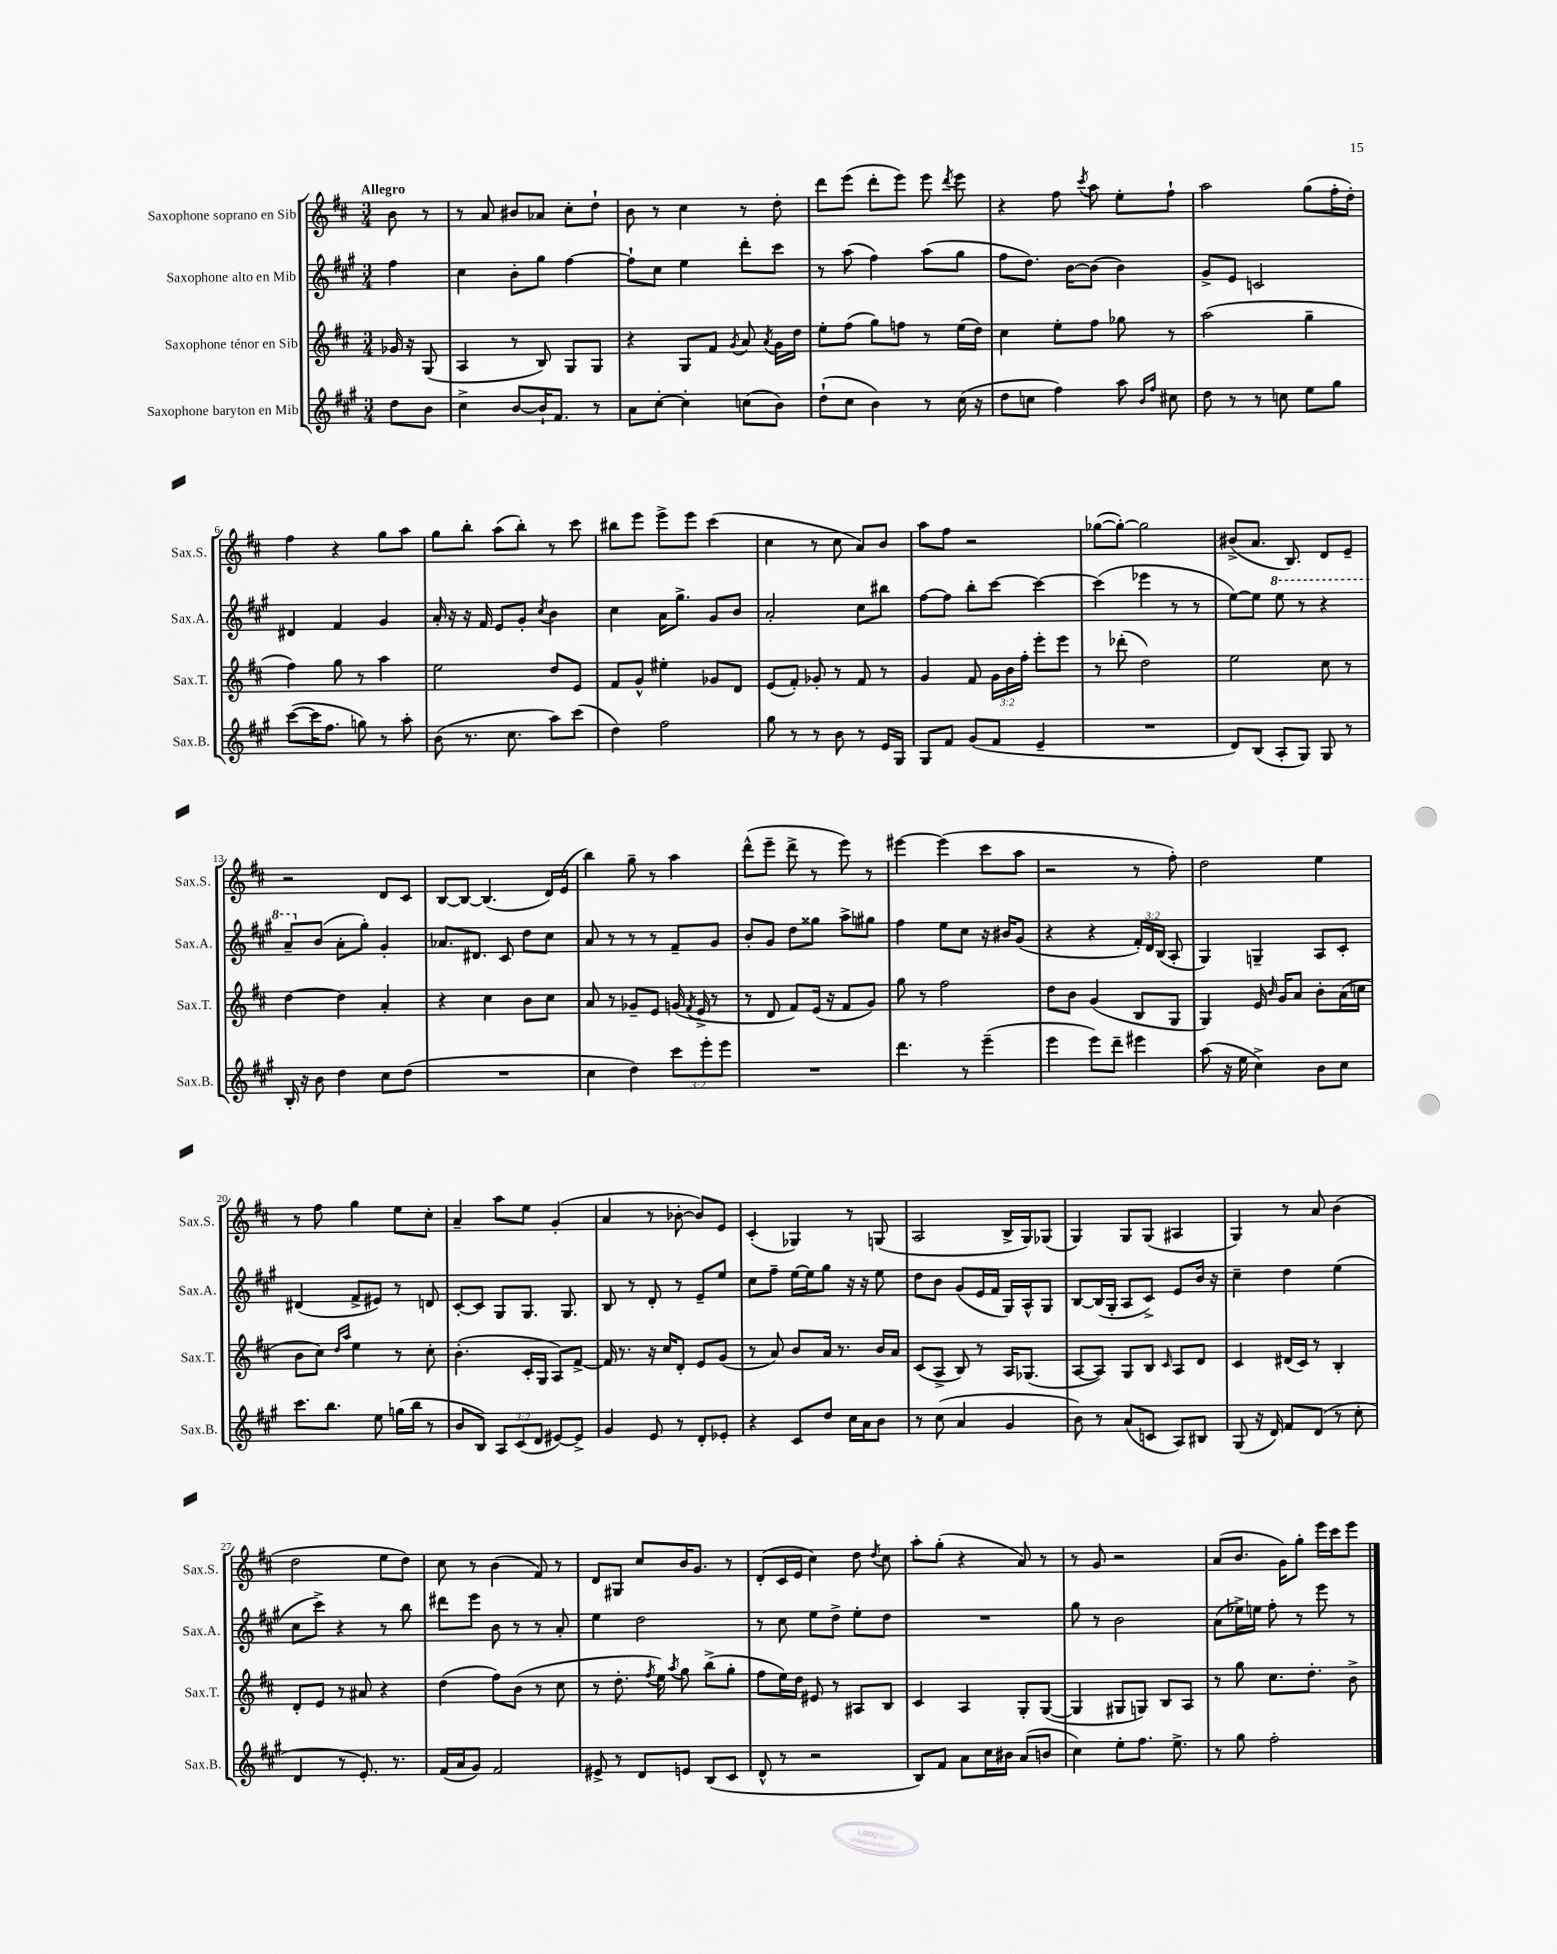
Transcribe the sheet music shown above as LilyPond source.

<<
\new StaffGroup <<
\new Staff = "s0" \with { instrumentName = "Saxophone soprano en Sib" shortInstrumentName = "Sax.S." } {
    \clef treble \key d \major \numericTimeSignature \time 3/4 \partial 4 \tempo "Allegro"
    \autoBeamOff b'8 r8 |
    r8 a'8 bis'8[ aes'8] cis''8[-. d''8]-! |
    b'8 r8 cis''4 r8 d''8-. |
    d'''8[ e'''8]( d'''8[-. e'''8]) e'''8 \acciaccatura { d'''8 } e'''8 |
    r4 fis''8 \acciaccatura { cis'''8 } a''8 e''8[-. fis''8]-! |
    a''2 g''8[( fis''16-. d''16]-.) |
    fis''4 r4 g''8[ a''8] |
    g''8[ b''8]-. a''8[( b''8]-.) r8 cis'''8 |
    bis''8[ e'''8] e'''8[-> e'''8] cis'''4( |
    cis''4 r8 cis''8 a'8[) b'8] |
    a''8[ fis''8] r2 |
    ges''8[~( ges''8]~-.) ges''2 |
    bis'8[->( a'8.] b8.) d'8[ e'8]-- |
    r2 d'8[ cis'8] |
    b8[~ b8]~ b4.( d'16[) e'16]( |
    b''4) g''8-- r8 a''4 |
    d'''8[-^( e'''8]-- d'''8-> r8 e'''8) r8 |
    eis'''4~ eis'''4( cis'''8[ a''8] |
    r2 r8 fis''8-.) |
    d''2 e''4 |
    r8 fis''8 g''4 e''8[ cis''8]-. |
    a'4-- a''8[ e''8] g'4-.( |
    a'4 r8 bes'8~-. bes'8[) e'8] |
    cis'4-.( ges4) r8 g8( |
    a2 b16[-> g16) ges8]( |
    g4) g8[ g8]( ais4 |
    g4) r8 a'8 b'4( |
    d''2 e''8[ d''8]) |
    cis''8 r8 b'4( fis'8) r8 |
    d'8[ gis8] cis''8[ b'16 g'8.] r8 |
    d'8[-.( cis'16 e'16] cis''4) d''8 \acciaccatura { d''8 } cis''8 |
    a''8[-. g''8]-.( r4 a'8) r8 |
    r8 g'8 r2 |
    a'8[( b'8.] g'16[) g''8]-. e'''16[ cis'''16 e'''8] \bar "|." |
}
\new Staff = "s1" \with { instrumentName = "Saxophone alto en Mib" shortInstrumentName = "Sax.A." } {
    \clef treble \key a \major \numericTimeSignature \time 3/4 \override Staff.TupletNumber.text = #tuplet-number::calc-fraction-text \partial 4
    \autoBeamOff fis''4 |
    cis''4 b'8[-. gis''8] fis''4~ |
    fis''8[-! cis''8] e''4 d'''8[-. cis'''8] |
    r8 a''8( fis''4) a''8[( gis''8] |
    fis''8[ d''8.]) b'16[~ b'8]( b'4) |
    gis'8[-> e'8] c'2 |
    dis'4 fis'4 gis'4 |
    a'16-. r16 r16 fis'16 e'8[ gis'8]-. \acciaccatura { cis''8 } b'4 |
    cis''4 a'16[ gis''8.]-> gis'8[ b'8] |
    a'2-. cis''8[ bis''8] |
    fis''8[~ fis''8] b''8[-. cis'''8]~ cis'''4~ |
    cis'''4( ees'''4 r8 r8 |
    e''8[~) e''8] \ottava #1 e'''8 r8 r4 |
    a''8[-- \ottava #0 b'8]( a'8[-. gis''8]-.) gis'4-. |
    aes'8.[ dis'8.] cis'8 d''8[ cis''8] |
    a'8 r8 r8 r8 fis'8[-- gis'8] |
    b'8[-. gis'8] d''8[ gisis''8] a''8[-> gis''8] |
    fis''4 e''8[ cis''8] r16 bis'16[ gis'8]( |
    r4 r4 \tuplet 3/2 { fis'16[-.) d'16 b16]( } a8-. |
    gis4) g4-- a8[ cis'8]-. |
    dis'4( fis'8[-> eis'8]) r8 d'8 |
    cis'8[~-. cis'8] gis8[ gis8.] gis8. |
    b8 r8 d'8-. r8 e'8[-- e''8] |
    cis''8[ fis''8]-- e''16[~ e''16 gis''8] r16 r16 e''8 |
    d''8[ b'8] gis'8[( e'16 fis'16] gis16[) a16-^ gis8] |
    b8[~ b16( gis16]-. a8[ cis'8]->) e'8[ b'16] r16 |
    cis''4-- d''4 e''4( |
    cis''8[ cis'''8]->) r4 r8 b''8 |
    dis'''8[ e'''8] b'8 r8 r8 a'8-. |
    e''4 d''2 |
    r8 cis''8 e''8[ d''8]-> e''8[-. d''8] |
    R2. |
    gis''8 r8 b'2 |
    a'8[( ees''16->) e''16] fis''8-. r8 e'''8 r8 \bar "|." |
}
\new Staff = "s2" \with { instrumentName = "Saxophone ténor en Sib" shortInstrumentName = "Sax.T." } {
    \clef treble \key d \major \numericTimeSignature \time 3/4 \override Staff.TupletNumber.text = #tuplet-number::calc-fraction-text \partial 4
    \autoBeamOff ges'16 r16 g8( |
    a4 r8 b8) g8[ g8] |
    r4 g8[ fis'8] \acciaccatura { g'8 } a'8 \acciaccatura { a'8 } g'16[ d''16] |
    e''8[-. fis''8]( g''8[) f''8] r8 e''16[( d''16]) |
    cis''4 e''8[-. fis''8] ges''8 r8 |
    a''2( g''4-- |
    fis''4) g''8 r8 a''4 |
    e''2 d''8[ e'8] |
    fis'8[ g'8]-^ eis''4-. ges'8[ d'8] |
    e'8[( fis'8]-.) ges'8-. r8 fis'8 r8 |
    g'4 fis'8 \tuplet 3/2 { g'16[ b'16 fis''16]-. } e'''8[-. e'''8] |
    r8 des'''8-.( d''2) |
    e''2 cis''8 r8 |
    d''4~ d''4 a'4-. |
    r4 cis''4 b'8[ cis''8] |
    a'8 r8 ges'8[-- e'8] g'16( \acciaccatura { fis'8 } e'16-> r8 |
    r8 d'8 fis'8[) e'16]( r16 fis'8[ g'8]) |
    g''8 r8 fis''2 |
    d''8[ b'8] g'4( b8[ g8] |
    g4) e'16 \grace { b'16 } g'16[ a'8] b'8[-. a'16( c''16] |
    b'8[ cis''8]) \grace { d''16[ a''16] } e''4 r8 cis''8-. |
    b'4.-.( cis'16[-. g16] a8[) fis'8]~-> |
    fis'16 r8. r16 cis''16[ d'8]-. e'8[ g'8]( |
    r8 a'8) b'8[ a'16] r8. b'16[ a'16] |
    cis'8[( a8]-> b8) r8 a16[ ges8.]( |
    a8[~ a8]) g8[ b8] \grace { cis'16 } a8[ d'8] |
    cis'4 dis'16[( cis'16]) r8 b4-. |
    d'8[-. e'8] r8 ais'8 r4 |
    d''4( fis''8[) b'8]( r8 cis''8 |
    r8 d''8.-. \acciaccatura { fis''8 } e''16) \acciaccatura { a''8 } g''8 b''8[->( g''8]-. |
    fis''8[ e''16) d''16] eis'8 r8 ais8[ b8] |
    cis'4 a4 g8[-. g8]~( |
    g4 gis8[ g8]) b8[ a8] |
    r8 g''8 cis''8.[ d''8.]-. b'8-> \bar "|." |
}
\new Staff = "s3" \with { instrumentName = "Saxophone baryton en Mib" shortInstrumentName = "Sax.B." } {
    \clef treble \key a \major \numericTimeSignature \time 3/4 \override Staff.TupletNumber.text = #tuplet-number::calc-fraction-text \partial 4
    \autoBeamOff d''8[ b'8] |
    cis''4-> b'8[~ b'16-! fis'8.] r8 |
    a'8[ cis''8]~-. cis''4-. c''8[( b'8]) |
    d''8[-!( cis''8] b'4) r8 cis''16( r16 |
    d''8[ c''8] fis''4) a''8 \grace { b'16[ fis''16] } cis''8 |
    d''8 r8 r8 c''8 e''8[ gis''8] |
    cis'''8[~( cis'''16 fis''8.] g''8) r8 a''8-. |
    b'8( r8. cis''8. a''8[) cis'''8]( |
    d''4) fis''2 |
    gis''8 r8 r8 b'8 r8 e'16[ gis16] |
    gis8[ fis'8] gis'8[( fis'8] e'4-- |
    R2. |
    d'8[) b8]( a8[-. gis8]) gis8 r8 |
    b16-. r16 b'8 d''4 cis''8[ d''8]( |
    R2. |
    cis''4 d''4) \tuplet 3/2 { cis'''8[ e'''8-. e'''8] } |
    R2. |
    d'''4. r8 e'''4--( |
    e'''4 e'''8[) d'''8]-- eis'''4 |
    a''8( r16 e''16 cis''4->) b'8[ cis''8] |
    cis'''8.[ b''8.] e''8 g''16[( b''16] r8 |
    b'8[ b8]) \tuplet 3/2 { a8[ cis'8( d'8] } eis'8[~) eis'8]-> |
    gis'4 e'8 r8 d'8[-. ees'8]-. |
    r4 cis'8[ d''8] cis''16[ a'16 b'8] |
    r8 cis''8( a'4 gis'4 |
    b'8) r8 a'8[( c'8] a8[) bis8] |
    gis8( r16 d'16) fis'8[ d'8]( r8 cis''8-. |
    d'4 r8 e'8.-.) r8. |
    fis'16[( a'16 gis'8]) fis'2 |
    eis'8-> r8 d'8[ e'8] b8[( cis'8] |
    d'8-^ r8 r2 |
    b8[) fis'8] a'8[ cis''16 bis'16] a'8[( b'8] |
    cis''4) e''8[-. fis''8.] e''8.-> |
    r8 gis''8 fis''2-. \bar "|." |
}
>>
>>
